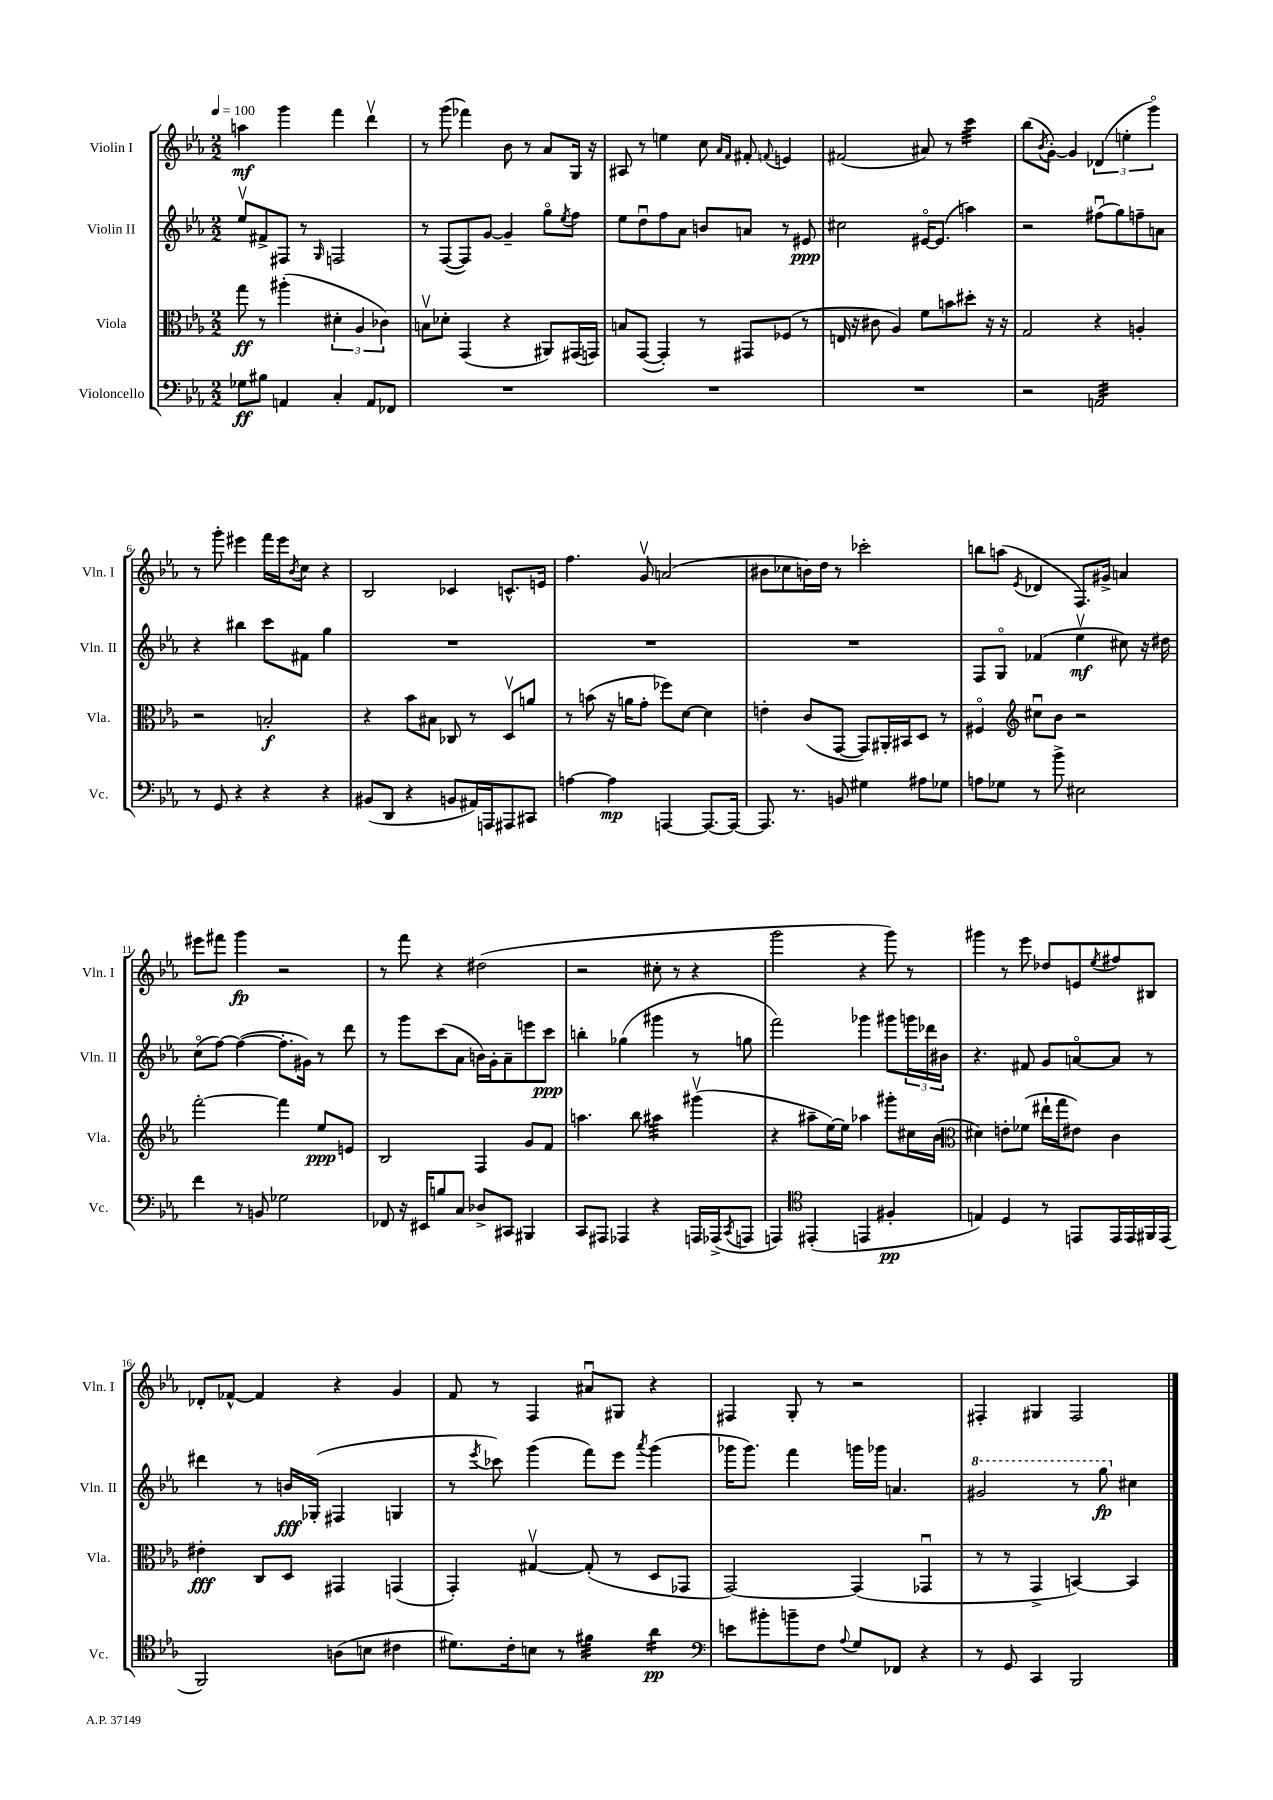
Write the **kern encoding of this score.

**kern	**kern	**kern	**kern
*staff4	*staff3	*staff2	*staff1
*clefF4	*clefC3	*clefG2	*clefG2
*k[b-e-a-]	*k[b-e-a-]	*k[b-e-a-]	*k[b-e-a-]
*M2/2	*M2/2	*M2/2	*M2/2
*MM100	*MM100	*MM100	*MM100
8G-	8gg	8ee-v	4aa
8B#	8r	8f#^	.
4AA	(4aa#'	8F#	4ggg
.	.	8r	.
.	.	16qqG	.
4C'	6d#'	2F	4fff
.	6A-	.	.
8AA	.	.	4dddv
.	6c-)	.	.
8FF-	.	.	.
=	=	=	=
1r	8Bv	8r	8r
.	8d-'	([8F	(8ggg
.	(4GG	8F])	4fff-)
.	.	[8g	.
.	4r	4g~]	8b-
.	.	.	8r
.	8AA#)	8ggo	8a-
.	.	8qee-	.
.	(16GG#	8ff	16G
.	16GG)	.	16r
=	=	=	=
1r	8B	8ee-	8A#
.	([8GG	8ddu	8r
.	4GG'])	8ff	4ee
.	.	8a-	.
.	8r	8b	8cc
.	.	.	16qqa-
.	.	.	16qqf
.	8GG#	8a	8f#'
.	.	.	8qqf
.	(8F-	8r	4e
.	8r	8e#	.
=	=	=	=
1r	16E	2cc#	(2f#
.	16r	.	.
.	8c#	.	.
.	4A-)	.	.
.	8f	[16e#o	8a#)
.	.	(8.e#]	.
.	8b	.	8r
.	8dd#'	4aa)	4ccc
.	16r	.	.
.	16r	.	.
=	=	=	=
2r	2G	2r	(8bb-
.	.	.	8qb-
.	.	.	[8g')
.	.	.	4g]
2AA	4r	(8ff#u	(6d-
.	.	8gg)	.
.	.	.	6ee'
.	4A'	8ff~	.
.	.	.	6gggo)
.	.	8a	.
=	=	=	=
8r	2r	4r	8r
8GG	.	.	8ggg'
4r	.	4bb#	4eee#
4r	2B'	8ccc	16fff
.	.	.	16eee#
.	.	.	8qb-
.	.	8f#	8cc
4r	.	4gg	4r
=	=	=	=
(8BB#	4r	1r	2B-
8DD	.	.	.
4r	8b-	.	.
.	8B#	.	.
8BB	8C-	.	4c-
16AA#)	8r	.	.
16AAA	.	.	.
8AAA#	8Dv	.	8.c^^
8CC#	8a	.	.
.	.	.	16e
=	=	=	=
[4A	8r	1r	4.ff
.	(8b	.	.
4A]	16r	.	.
.	16a	.	.
.	8g'	.	8gv
[4AAA	8ff-)	.	(2a
.	[8d	.	.
8.AAA_	4d]	.	.
16AAA_	.	.	.
=	=	=	=
8.AAA]	4e'	1r	8b#
.	.	.	8cc-
8.r	.	.	.
.	(8c	.	16b)
.	.	.	16dd
8BB	[8GG	.	8r
4G#	8GG])	.	2ccc-'
.	16AA#'	.	.
.	16BB#	.	.
8A#	8D	.	.
8G-	8r	.	.
=	=	=	=
8A	4F#o	8F	8bb
8G-	.	8Go	(8aa
*	*clefG2	*	*
.	.	.	8qe-
8r	8cc#u	(4f-	4d-
8b-^	8b-	.	.
2E#	2r	4ee-v	8.F)
.	.	.	16g#^
.	.	8cc#)	4a
.	.	16r	.
.	.	16dd#	.
=	=	=	=
4f	[2fff'	(8cco	8eee#
.	.	[8ff)	8fff#
8r	.	(4ff_	4ggg
8BB	.	.	.
2G-	4fff]	8.ff']	2r
.	.	16g#)	.
.	8ee-	8r	.
.	8e	8ddd	.
=	=	=	=
8FF-	2B-	8r	8r
16r	.	8ggg	8fff
16EE#	.	.	.
8B	.	(8ccc	4r
8C	.	8a-	.
8D-^	4F	16b)	(2dd#
.	.	16g'	.
8CC#	.	8a-~	.
4BBB#	8g	8eee	.
.	8f	8ccc	.
=	=	=	=
8CC	4.aa	4bb'	2r
8AAA#	.	.	.
4AAA-	.	(4gg-	.
.	8bb-	.	.
4r	4aa#	4ggg#	8cc#'
.	.	.	8r
16AAA	(4ggg#v	8r	4r
(16AAA-^	.	.	.
8qCC	.	.	.
8AAA	.	8gg	.
=	=	=	=
4AAA)	4r	2fff)	2ggg
*clefC4	*	*	*
(4EE#'	8aa#~	.	.
.	[16ee-)	.	.
.	16ee-]	.	.
4EE	4aa-	4ggg-	4r
4F#'	8ggg#'	8ggg#	8ggg)
.	16cc#	24ggg	8r
.	.	24ddd-	.
.	(16b-	.	.
.	.	24b#	.
=	=	=	=
*	*clefC3	*	*
4E)	4d#)	4.r	4ggg#
4D	8e'	.	8r
.	(8f-	8f#	8eee-
8r	16ee#`	8g	8dd-
.	16gg	.	.
8EE	8e#)	[8ao	8e
.	.	.	8qee-
16EE	4c	8a]	8ff#
16EE	.	.	.
16FF#	.	8r	8B#
(16EE	.	.	.
=	=	=	=
2FF)	4e#'	4ddd#	8d-'
.	.	.	[8f-^^
.	8C	8r	4f-]
.	8D	16b	.
.	.	(16G-'	.
(8A	4GG#	4F#	4r
8B	.	.	.
4c#	(4GG	4G	4g
=	=	=	=
8.d#)	4GG')	8r	8f
.	.	8qeee-	.
.	.	8ccc-)	8r
16c'	.	.	.
8B	[4G#v	(4ggg	4F
8r	.	.	.
4f#	(8G#']	8fff)	8a#u
.	8r	8eee-	8G#
.	.	8qaaa-	.
4a-	8D	(4ggg	4r
.	8GG-	.	.
=	=	=	=
*clefF4	*	*	*
8e	[2GG)	16ggg-	4F#
.	.	8.ggg-)	.
8b#'	.	.	.
8b~	.	4fff	8G'
8F	.	.	8r
8qqA-	.	.	.
8G	(4GG]	16ggg	2r
.	.	16ggg-	.
8FF-	.	4.a	.
4r	4GG-u	.	.
=	=	=	=
8r	8r	2gg#	4F#'
8GG	8r	.	.
4CC	4GG^	.	4G#
2BBB-	[4BB)	8r	2F#
.	.	8ggg	.
.	4BB]	4cc#	.
==	==	==	==
*-	*-	*-	*-
